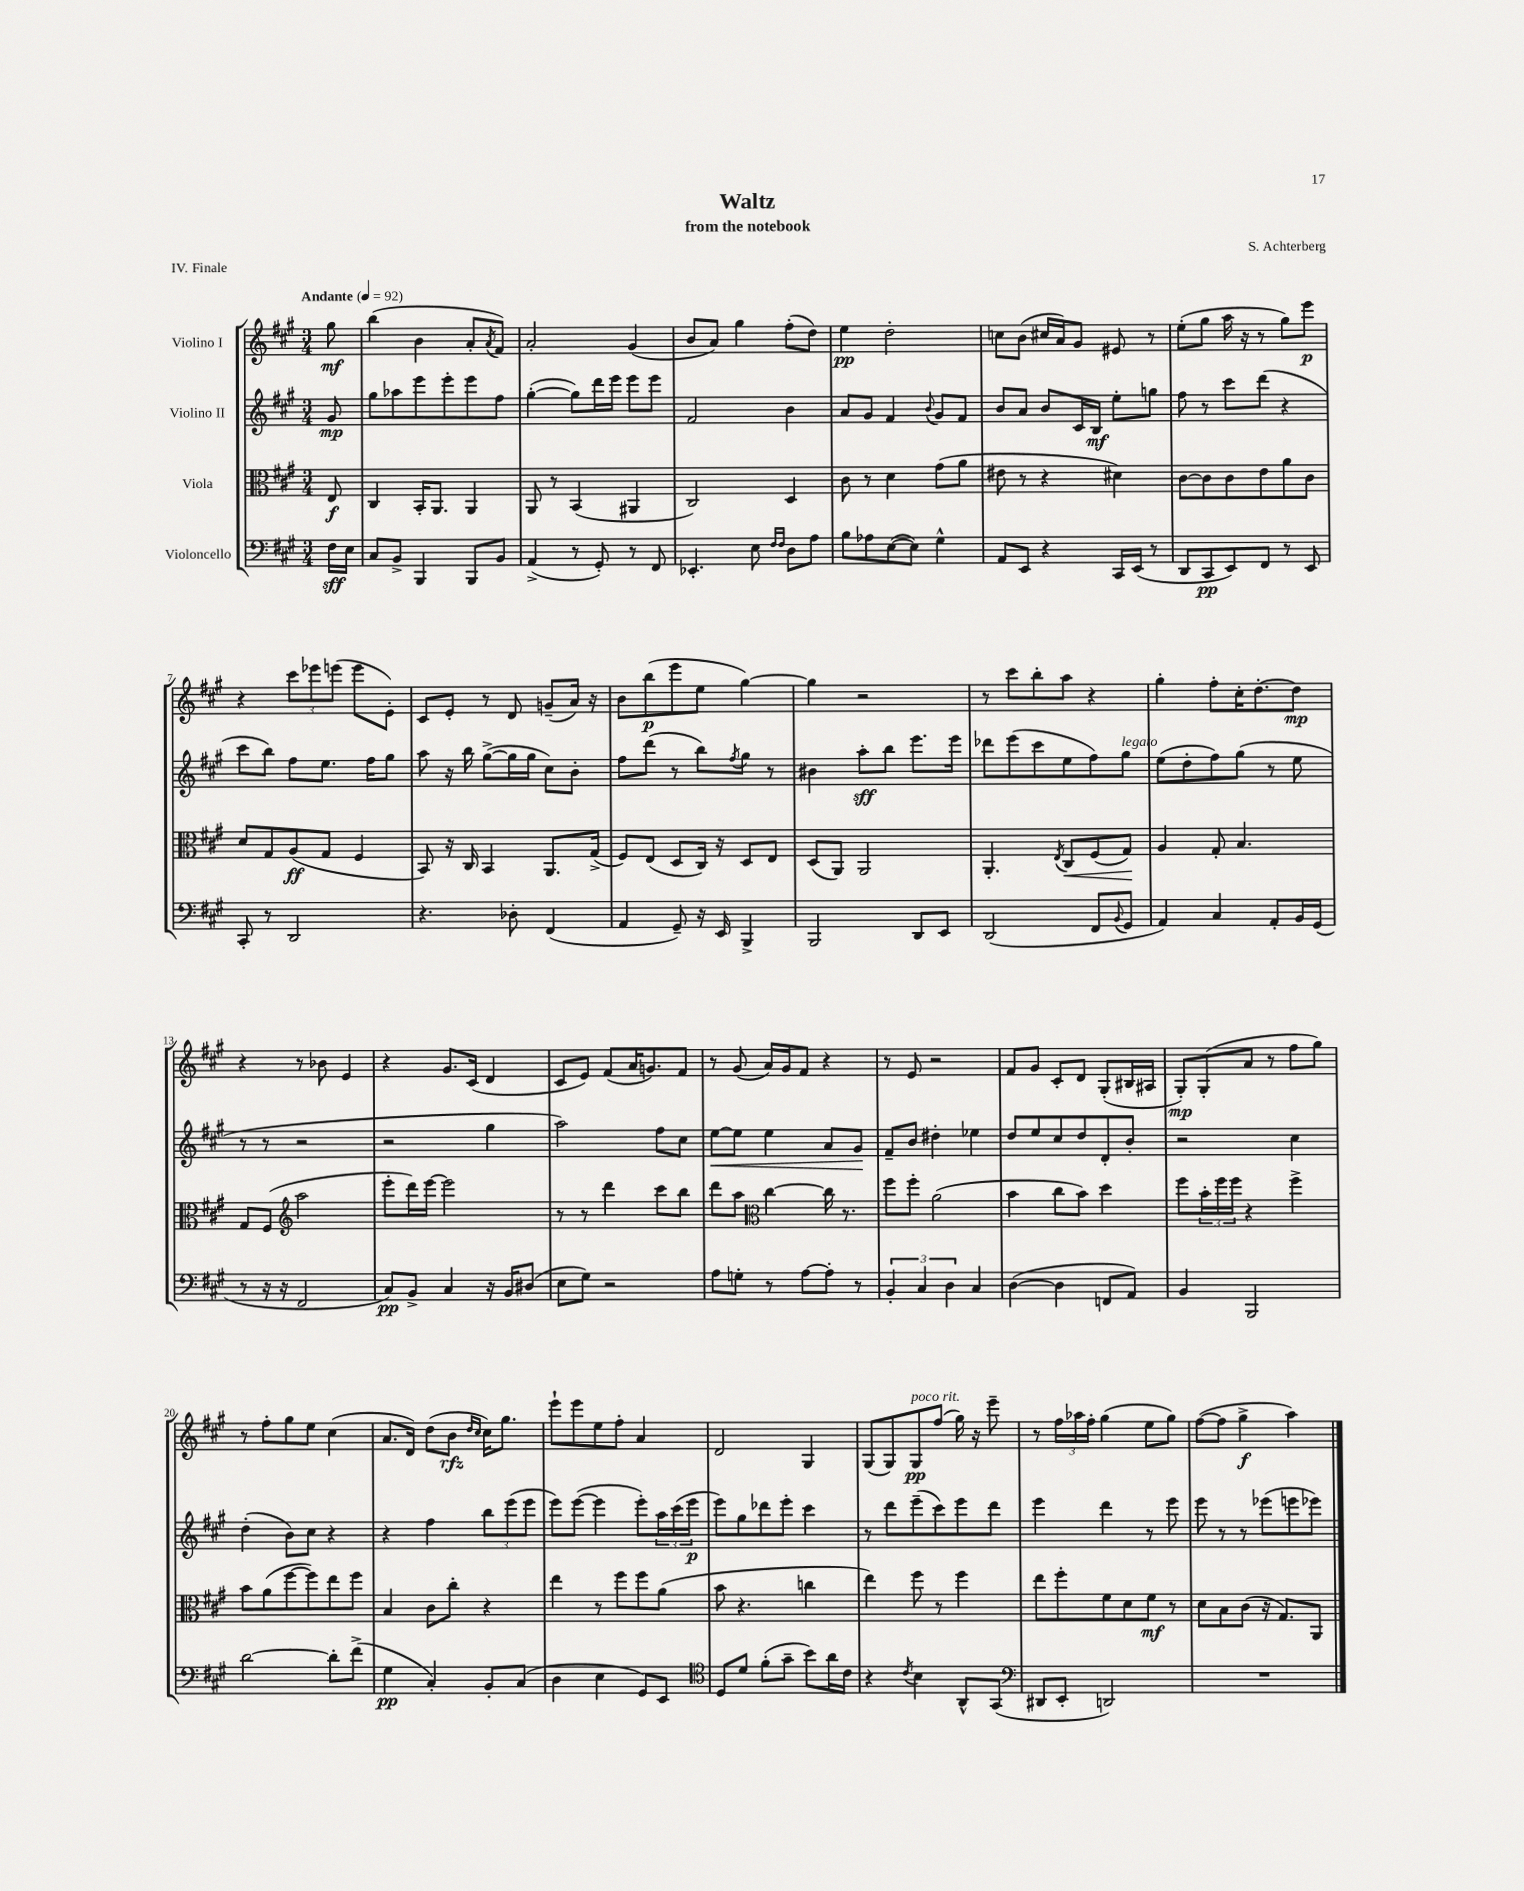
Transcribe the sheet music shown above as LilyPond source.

\header { title = "Waltz" composer = "S. Achterberg" subtitle = "from the notebook" piece = "IV. Finale" }
<<
\new StaffGroup <<
\new Staff = "s0" \with { instrumentName = "Violino I" } {
    \clef treble \key a \major \numericTimeSignature \time 3/4 \partial 8 \tempo "Andante" 4 = 92
    gis''8\mf |
    b''4( b'4 a'8-. \acciaccatura { a'8 } fis'8) |
    a'2-. gis'4( |
    b'8 a'8) gis''4 fis''8-.( d''8) |
    e''4\pp d''2-. |
    c''8 b'8( cis''16 a'16) gis'8 eis'8 r8 |
    e''8-.( gis''8 a''16 r16 r8 gis''8) e'''8\p |
    r4 \tuplet 3/2 { cis'''8 ees'''8 e'''8( } e'''8 e'8-.) |
    cis'8 e'8-. r8 d'8 g'8--( a'16) r16 |
    b'8 b''8\p( e'''8 e''8 gis''4~) |
    gis''4 r2 |
    r8 cis'''8 b''8-. a''8 r4 |
    gis''4-. fis''8-. cis''16-. d''8.~-. d''8\mp |
    r4 r8 bes'8 e'4 |
    r4 gis'8. cis'16( d'4 |
    cis'8 e'8) fis'8( a'16 g'8.) fis'8 |
    r8 gis'8( a'16) gis'16 fis'8 r4 |
    r8 e'8 r2 |
    fis'8 gis'8 cis'8-. d'8 gis8-.( bis16 ais16 |
    gis8-.\mp) gis8-.( a'8 r8 fis''8 gis''8) |
    r8 fis''8-. gis''8 e''8 cis''4( |
    a'8. d'16) d''8( b'8\rfz \grace { d''16 cis''16 } cis''16) gis''8. |
    e'''8-! e'''8 e''8 fis''8-. a'4 |
    d'2 gis4 |
    gis8( gis8) gis8\pp^\markup { \italic "poco rit." } fis''8( gis''16) r16 e'''8-- |
    r8 \tuplet 3/2 { fis''16 aes''16 fis''16-. } gis''4( e''8 gis''8) |
    fis''8~( fis''8 gis''4->\f a''4) \bar "|." |
}
\new Staff = "s1" \with { instrumentName = "Violino II" } {
    \clef treble \key a \major \numericTimeSignature \time 3/4 \partial 8
    gis'8\mp |
    gis''8 aes''8 e'''8 e'''8-. e'''8 fis''8 |
    gis''4~-.( gis''8) d'''16 e'''16 e'''8 e'''8 |
    fis'2 b'4 |
    a'8 gis'8 fis'4 \appoggiatura { b'8 } gis'8 fis'8 |
    b'8 a'8 b'8 cis'16 b16\mf e''8-. g''8 |
    fis''8 r8 cis'''8 d'''8( r4 |
    cis'''8 b''8) fis''8 e''8. fis''16 gis''8 |
    a''8 r16 b''16 gis''8~->( gis''16 gis''16 cis''8) b'8-. |
    fis''8 d'''8( r8 b''8) \acciaccatura { fis''8 } gis''8 r8 |
    bis'4 a''8-.\sff b''8 e'''8. e'''16 |
    des'''8 e'''8( cis'''8 e''8 fis''8) gis''8^\markup { \italic "legato" } |
    e''8( d''8-. fis''8) gis''8( r8 e''8 |
    r8 r8 r2 |
    r2 gis''4 |
    a''2) fis''8 cis''8 |
    e''8~\< e''8 e''4 a'8 gis'8\! |
    fis'8-- b'8 dis''4-. ees''4 |
    d''8 e''8 cis''8 d''8 d'8-. b'8-. |
    r2 cis''4 |
    d''4-.( b'8) cis''8 r4 |
    r4 fis''4 \tuplet 3/2 { b''8 e'''8( e'''8 } |
    e'''8) e'''8~( e'''4 e'''8-.) \tuplet 3/2 { a''16 cis'''16( e'''16\p } |
    e'''8) gis''8 des'''8 e'''8-. cis'''4 |
    r8 d'''8 e'''8--( cis'''8) e'''8 d'''8 |
    e'''4 d'''4 r8 e'''8 |
    e'''8 r8 r8 ees'''8( e'''8 ees'''8) \bar "|." |
}
\new Staff = "s2" \with { instrumentName = "Viola" } {
    \clef alto \key a \major \numericTimeSignature \time 3/4 \partial 8
    e8\f |
    cis4 b,16-. a,8. a,4 |
    a,8 r8 b,4( ais,4 |
    cis2) d4 |
    cis'8 r8 d'4 gis'8( a'8 |
    eis'8 r8 r4 dis'4) |
    cis'8~ cis'8 cis'8 e'8 a'8 cis'8 |
    d'8 gis8 a8\ff( gis8 fis4 |
    b,8) r16 cis16 b,4 a,8. gis16->( |
    fis8) e8( d8 cis16) r16 d8 e8 |
    d8( a,8) a,2 |
    a,4.-. \acciaccatura { e8 } cis8\< fis8( gis8\!) |
    a4 gis8-. b4. |
    gis8 fis8( \clef treble a''2 |
    e'''8-. d'''16) e'''16~ e'''2 |
    r8 r8 d'''4 cis'''8 b''8 |
    d'''8 a''8 \clef alto cis''4~ cis''16 r8. |
    fis''8 fis''8-. a'2( |
    b'4 cis''8 b'8) d''4 |
    fis''8 \tuplet 3/2 { b'16-. fis''16 fis''16 } r4 fis''4-> |
    b'8 a'8( fis''8~ fis''8) e''8 fis''8 |
    b4 cis'8 cis''8-. r4 |
    e''4 r8 fis''8 fis''8 a'8( |
    b'8 r4. c''4 |
    e''4) fis''8 r8 fis''4 |
    e''8 fis''8-. fis'8 d'8 fis'8\mf r8 |
    d'8 b8 cis'8( r16 gis8.) a,8 \bar "|." |
}
\new Staff = "s3" \with { instrumentName = "Violoncello" } {
    \clef bass \key a \major \numericTimeSignature \time 3/4 \partial 8
    fis16\sff e16 |
    cis8 b,8-> b,,4 b,,8 b,8 |
    a,4->( r8 gis,8-.) r8 fis,8 |
    ees,4.-. e8 \grace { fis16 fis16 } d8 a8 |
    b8 aes8 e8~( e8) gis4-^ |
    a,8 e,8 r4 cis,16 e,16( r8 |
    d,8 cis,8\pp e,8) fis,8 r8 e,8 |
    cis,8-. r8 d,2 |
    r4. des8-. fis,4( |
    a,4 gis,8--) r16 e,16 b,,4-> |
    b,,2 d,8 e,8 |
    d,2( fis,8 \appoggiatura { b,8 } gis,8 |
    a,4) cis4 a,8-. b,16 gis,16( |
    r8 r16 r16 fis,2 |
    cis8\pp) b,8-> cis4 r16 b,16 dis8( |
    e8 gis8) r2 |
    a8 g8-. r8 a8~ a8-. r8 |
    \tuplet 3/2 { b,4-. cis4 d4 } cis4 |
    d4~( d4 f,8 a,8) |
    b,4 b,,2 |
    d'2~ d'8-. fis'8->( |
    gis4\pp cis4-.) b,8-. cis8( |
    d4 e4 gis,8) e,8 |
    \clef tenor d8 d'8 fis'8-.( gis'8-- b'8) a'16 cis'16 |
    r4 \acciaccatura { cis'8 } b4 a,8-^ gis,8( |
    \clef bass dis,8 e,8-. d,2) |
    R2. \bar "|." |
}
>>
>>
